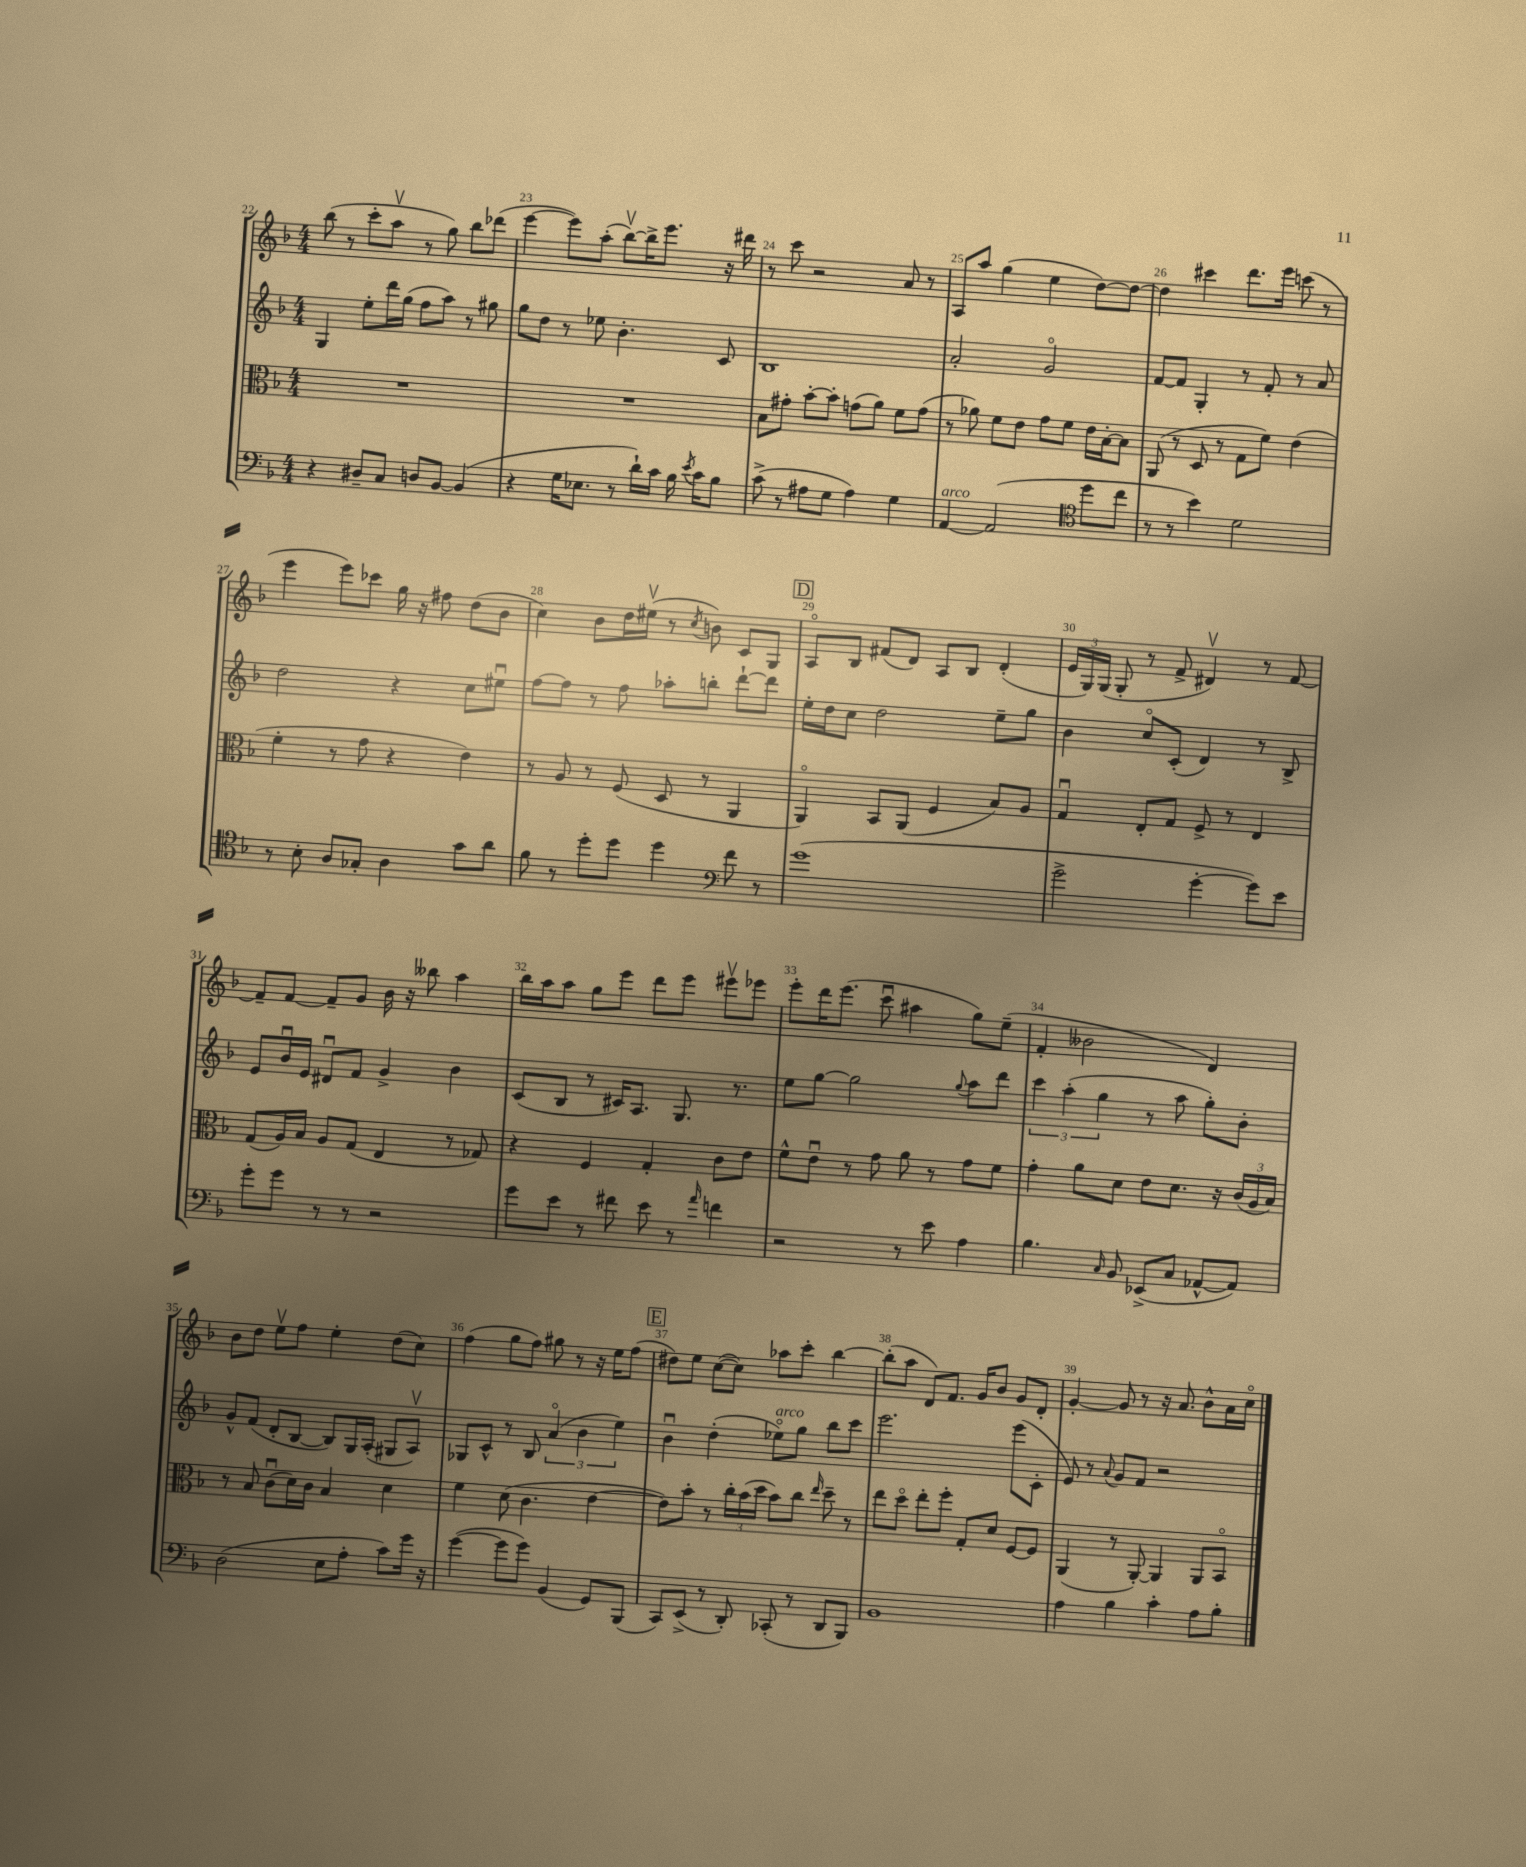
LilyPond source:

<<
\new StaffGroup <<
\new Staff = "s0" {
    \clef treble \key f \major \numericTimeSignature \time 4/4
    \autoBeamOff bes''8( r8 c'''8[-. a''8]\upbow r8 g''8) bes''8[ des'''8]( |
    e'''4~ e'''8[) a''8]-.( bes''8[~\upbow) bes''16-> e'''8.] r16 dis'''16 |
    r8 c'''8 r2 a'8 r8 |
    a8[ a''8] g''4( e''4 d''8[~) d''8]~ |
    d''4 cis'''4 d'''8.[ e'''16] c'''8( r8 |
    e'''4 e'''8[) ces'''8] g''16 r16 fis''8 d''8[( bes'8] |
    c''4) bes'8[ d''16 eis''16]\upbow( r8 \acciaccatura { c''8 } b'8) c'8[ g8] |
    \mark \markup { \box "D" } a8[\flageolet bes8] fis'8[( d'8]) a8[ bes8] d'4-.( |
    \tuplet 3/2 { e'16[ g16) g16]( } g8-. r8 f'8-> dis'4\upbow) r8 f'8~ |
    f'8[-- f'8]~ f'8[-- g'8] bes'16 r16 beses''8 a''4 |
    bes''16[ a''16 a''8] g''8[ e'''8] d'''8[ e'''8] eis'''8[\upbow ees'''8] |
    e'''8[-. d'''16 e'''8.]( c'''8\downbow ais''4 g''8[) e''8]--( |
    f'4-. beses'2 d'4) |
    bes'8[ d''8] e''8[\upbow f''8] e''4-. d''8[( c''8]) |
    f''4( g''8[ f''8]) gis''8 r8 r16 e''16[ f''8]( |
    \mark \markup { \box "E" } dis''8[) e''8] c''8[~( c''8]) aes''8[ c'''8]-. bes''4~ |
    bes''8[-.( a''8] d'8[) f'8.] g'16[ bes'8] g'8[ d'8]-. |
    g'4~-. g'8 r8 r16 a'8. bes'8[-^ a'16 c''16]\flageolet \bar "|." |
}
\new Staff = "s1" {
    \clef treble \key f \major \numericTimeSignature \time 4/4
    \autoBeamOff g4 e''8[-. d'''16 g''16]( f''8[ a''8]) r8 gis''8 |
    g''8[ d''8] r8 ees''8 bes'4.-. c'8 |
    bes1 |
    a'2-. g'2\flageolet |
    f'8[~ f'8] g4-. r8 f'8-. r8 a'8 |
    d''2 r4 c''8[ eis''8]\downbow |
    f''8[~ f''8] r8 f''8 aes''8[-. b''8]-. d'''8[~-! d'''8] |
    \mark \markup { \box "D" } e''16[-. d''16 c''8] d''2 e''8[-- g''8] |
    bes'4 c''8[\flageolet c'8]-.( d'4) r8 bes8-> |
    e'8[ bes'16\downbow e'16] dis'8[\downbow f'8] g'4-> bes'4 |
    c'8[( bes8] r8 cis'16[) a8.] g8. r8. |
    e''8[ g''8]~ g''2 \appoggiatura { g''8 } a''8[ d'''8] |
    \tuplet 3/2 { c'''4 a''4-.( g''4 } r8 a''8 g''8[-.) bes'8]-. |
    g'8[-^ f'8]( d'8[-. bes8]~ bes8[) g16 a16]-.( gis8[ a8]\upbow) |
    ges8[ c'8]-^ r8 bes8 \tuplet 3/2 { a'4\flageolet( bes'4 e''4) } |
    \mark \markup { \box "E" } bes'4\downbow d''4-.( ees''8[\flageolet^\markup { \italic "arco" }) g''8] bes''8[ c'''8] |
    e'''2. e'''8[( c'8]-. |
    e'8) r8 \appoggiatura { a'8 } g'8[ f'8] r2 \bar "|." |
}
\new Staff = "s2" {
    \clef alto \key f \major \numericTimeSignature \time 4/4
    \autoBeamOff R1 |
    R1 |
    bes8[ gis'8]-. bes'8[~-. bes'8]-. g'8[( a'8]) f'8[ g'8]( |
    r8 aes'8) f'8[ e'8] g'8[ f'8] e'16[ bes16~-. bes8] |
    a,8( r8 d8 r8 g8[ f'8]) e'4( |
    f'4-. r8 g'8 r4 e'4) |
    r8 a8 r8 f8( d8 r8 a,4 |
    \mark \markup { \box "D" } a,4\flageolet) bes,8[ a,8]( f4 bes8[) a8] |
    g4\downbow e8[-. g8] f8-> r8 e4 |
    g8[( a16) bes16] a8[ g8]( e4 r8 ges8) |
    r4 f4 g4-. c'8[ e'8] |
    f'8[-^ e'8]\downbow r8 g'8 a'8 r8 g'8[ f'8] |
    g'4-. a'8[ d'8] e'8[ d'8.] r16 \tuplet 3/2 { c'16[( a16 bes16]) } |
    r8 bes8 c'8[\downbow( d'16) c'16] bes4 d'4 |
    f'4 d'8( c'4. e'4~ |
    \mark \markup { \box "E" } e'8[) bes'8]-. r8 \tuplet 3/2 { c''16[-. bes'16( d''16] } bes'8[) c''8] \grace { e''16 } d''8-- r8 |
    e''8[ d''8]\flageolet e''8[-. f''8]-. g8[-. d'8] f8[~ f8] |
    a,4( r8 a,8~-.) a,4 a,8[ bes,8]\flageolet \bar "|." |
}
\new Staff = "s3" {
    \clef bass \key f \major \numericTimeSignature \time 4/4
    \autoBeamOff r4 dis8[-- c8] d8[ bes,8]~ bes,4( |
    r4 g16[ ees8.] r8 d'16[-!) c'16] bes16 \acciaccatura { e'8 } c'16[ bes8] |
    c'8->( r8 ais8[ g8] ais4) g4 |
    a,4~^\markup { \italic "arco" } a,2( \clef tenor d''8[ c''8] |
    r8 r8 bes'4) d'2 |
    r8 bes8-. a8[ ges8]-. a4 g'8[ a'8] |
    f'8 r8 d''8[-. d''8] d''4 \clef bass f'8 r8 |
    \mark \markup { \box "D" } g'1( |
    g'2-> g'4~-. g'8[) e'8] |
    g'8[-. g'8] r8 r8 r2 |
    g'8[ e'8] r8 fis'8 e'8 r8 \grace { a'16 } f'4 |
    r2 r8 e'8 a4 |
    bes4. \grace { c16 } bes,8 ees,8[->( c8] aes,8[~-^ aes,8]) |
    d2( e8[ a8]-. c'8[) g'16] r16 |
    g'4~( g'8[ g'8]) bes,4( g,8[) bes,,8]( |
    \mark \markup { \box "E" } c,8[) e,8]->( r8 d,8-.) ces,8-.( r8 d,8[ bes,,8]) |
    bes,1 |
    a4 bes4 c'4-. a8[ bes8]-. \bar "|." |
}
>>
>>
\layout { \context { \Score currentBarNumber = #22 \override BarNumber.break-visibility = ##(#f #t #t) barNumberVisibility = #all-bar-numbers-visible } }
